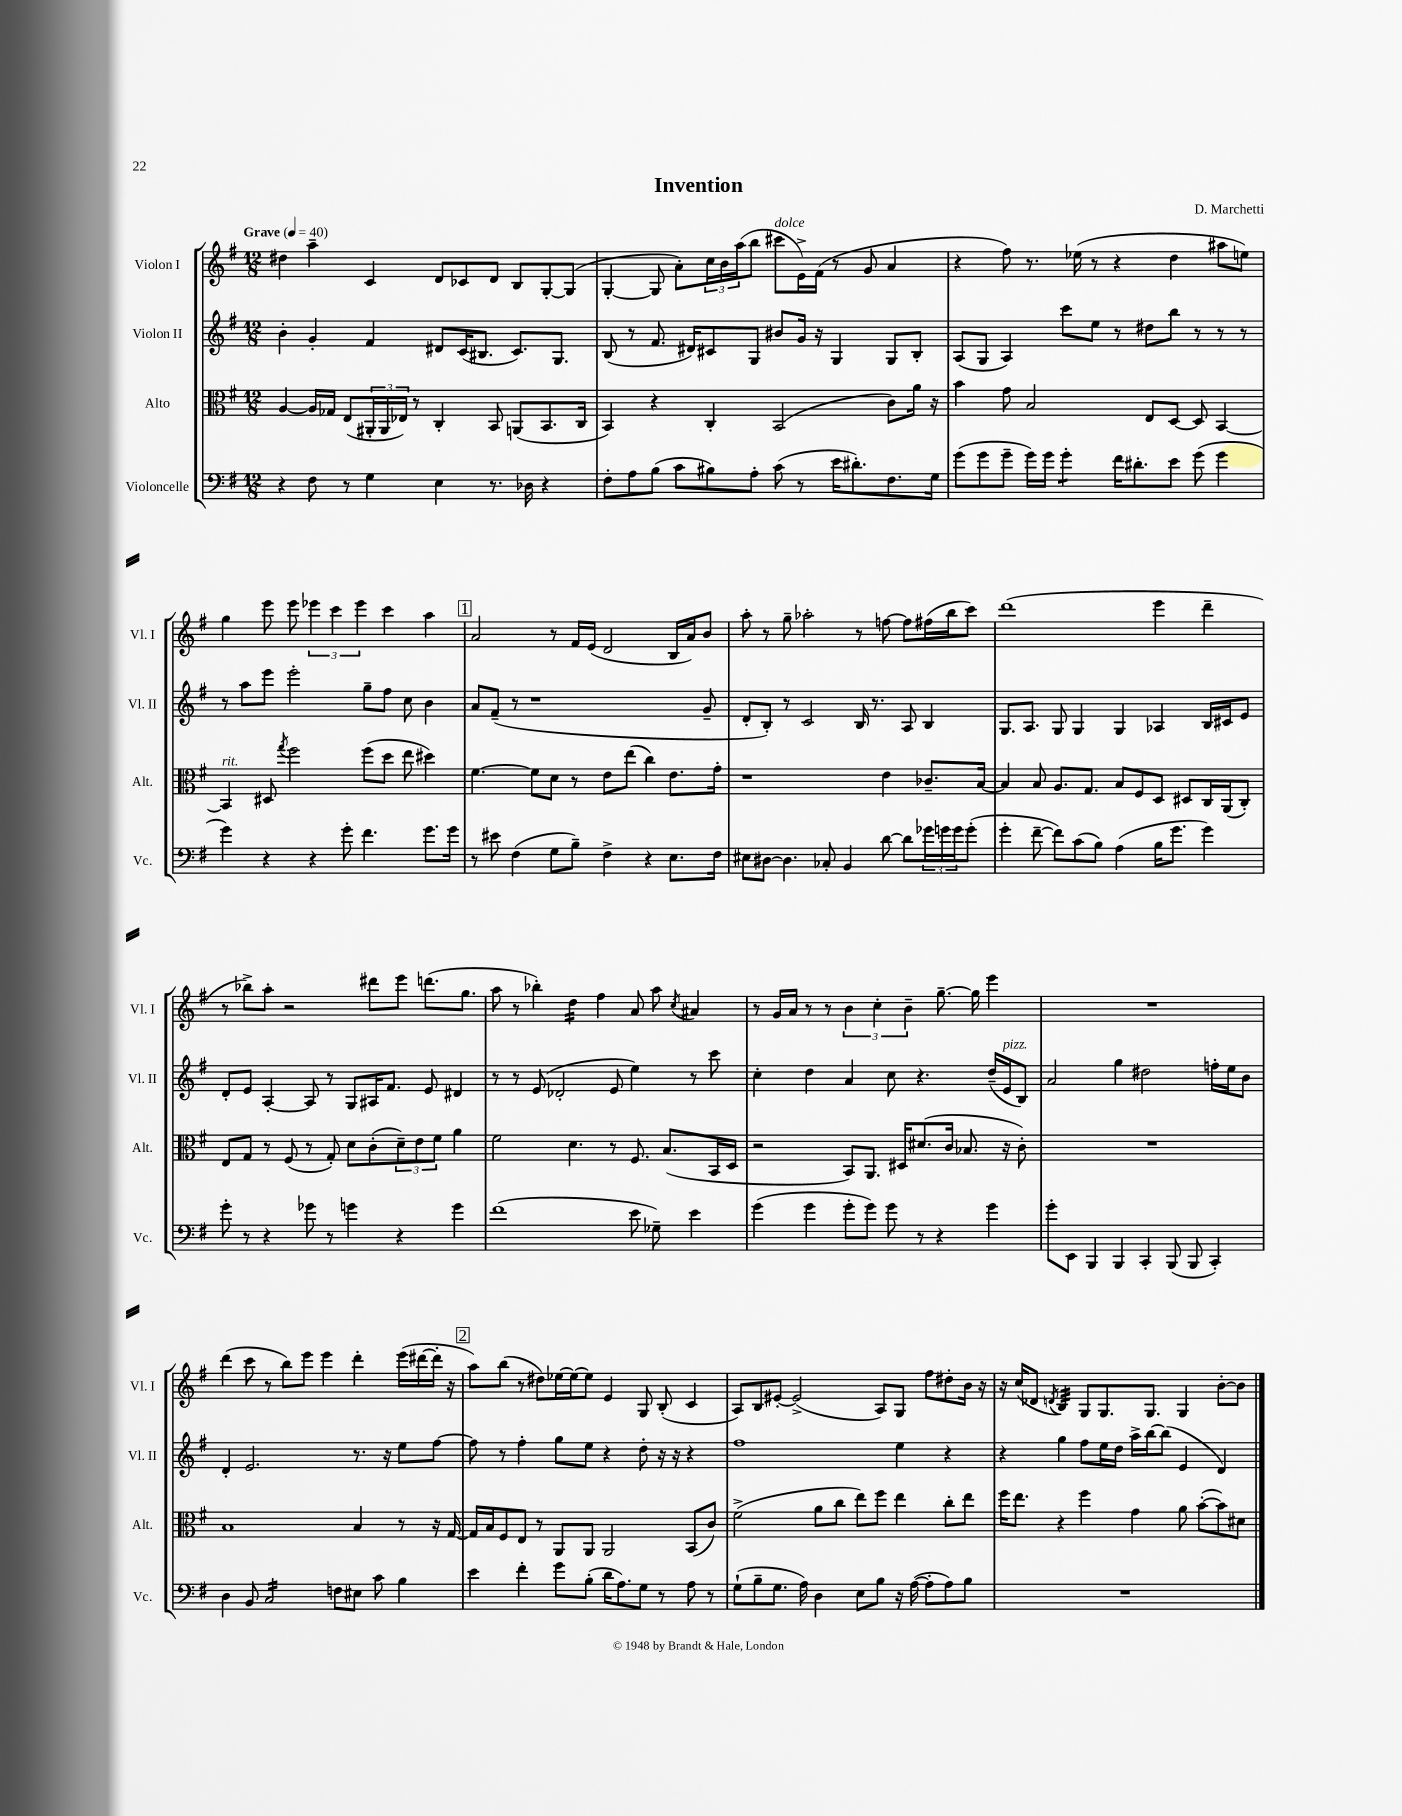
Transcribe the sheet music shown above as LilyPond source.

\header { title = "Invention" composer = "D. Marchetti" }
<<
\new StaffGroup <<
\new Staff = "s0" \with { instrumentName = "Violon I" shortInstrumentName = "Vl. I" } {
    \clef treble \key g \major \numericTimeSignature \time 12/8 \tempo "Grave" 4 = 40
    dis''4 a''4-- c'4 d'8 ces'8 d'8 b8 g8~-. g8( |
    g4~-. g8 a'8-.) \tuplet 3/2 { c''16 b'16 a''16( } b''8 cis'''8^\markup { \italic "dolce" } e'16->) fis'16( r8 g'8 a'4 |
    r4 fis''8) r8. ees''16( r8 r4 d''4 ais''8 e''8) |
    g''4 e'''8 e'''8 \tuplet 3/2 { ees'''4 c'''4 ees'''4 } c'''4 a''4 |
    \mark \markup { \box "1" } a'2 r8 fis'16 e'16( d'2 b16 a'16) b'8 |
    a''8-. r8 g''8-- aes''2-. r8 f''8~ f''8 fis''16( b''16 c'''8) |
    d'''1( e'''4 d'''4-- |
    r8 bes''8->) a''8-. r2 dis'''8 e'''8 d'''8.( g''8. |
    a''8 r8 bes''4-.) d''4:16 fis''4 a'8 a''8 \acciaccatura { c''8 } ais'4 |
    r8 g'16 a'16 r8 r8 \tuplet 3/2 { b'4 c''4-. b'4-- } g''8.~-- g''16 e'''4 |
    R1. |
    d'''4( c'''8 r8 b''8) e'''8 e'''4 d'''4-. e'''16( dis'''16~ dis'''16-. r16 |
    \mark \markup { \box "2" } a''8) b''8( r8 dis''8) ees''16~ ees''16~ ees''8 e'4 g8 b8-.( c'4 |
    a8) b8 eis'8~-. eis'2->( a8) g8 fis''8 dis''8-. b'16 r16 |
    r16 c''16( des'8 \acciaccatura { d'8 } b4:32) g8 g8. g8. g4 b'8~-. b'8 \bar "|." |
}
\new Staff = "s1" \with { instrumentName = "Violon II" shortInstrumentName = "Vl. II" } {
    \clef treble \key g \major \numericTimeSignature \time 12/8
    b'4-. g'4-. fis'4 dis'8 c'16( bis8. c'8.) g8. |
    b8( r8 fis'8. dis'16) cis'8 g8 bis'8 g'16 r16 g4 g8 b8-. |
    a8( g8 a4) c'''8 e''8 r8 dis''8 b''8 r8 r8 r8 |
    r8 a''8 e'''8 e'''2-. g''8-- fis''8 c''8 b'4 |
    \mark \markup { \box "1" } a'8 fis'8--( r8 r1 g'8-- |
    d'8-. b8-.) r8 c'2 b16 r8. a8 b4 |
    g8. a8. g8 g4 g4 aes4 b16 cis'16 e'8 |
    d'8-. e'8 a4~-. a8 r8 g8 ais16 fis'8. e'8 dis'4 |
    r8 r8 e'8( des'2-. e'8 e''4) r8 c'''8 |
    c''4-. d''4 a'4 c''8 r4. d''16--( e'16^\markup { \italic "pizz." } b8) |
    a'2 g''4 dis''2 f''16-. e''16 b'8 |
    d'4-. e'2. r8. r16 e''8 fis''8~ |
    \mark \markup { \box "2" } fis''8 r8 fis''4-. g''8 e''8 r4 d''8-. r16 r16 r4 |
    fis''1 e''4 r4 |
    r4 g''4 fis''8 e''16 d''16 a''16-> b''16~ b''8( e'4 d'4) \bar "|." |
}
\new Staff = "s2" \with { instrumentName = "Alto" shortInstrumentName = "Alt." } {
    \clef alto \key g \major \numericTimeSignature \time 12/8
    a4~ a16 ges16 e8( \tuplet 3/2 { ais,16-. ais,16 ees16) } r8 c4-. b,8 a,8( b,8. c16 |
    b,4) r4 c4-. b,2( c'8) a'16 r16 |
    b'4 g'8 b2 e8 d8~ d8 b,4~ |
    b,4^\markup { \italic "rit." } dis8 \acciaccatura { g''8 } fis''2 fis''8( d''8 e''8 dis''4) |
    \mark \markup { \box "1" } fis'4.~ fis'8 d'8 r8 e'8 e''8( c''4) e'8. g'16-. |
    r1 e'4 ces'8.-- b16~ |
    b4 b8 a8. g8. b8 fis8 d8 dis8 c16 a,16( c8-.) |
    e8 g8 r8 fis8( r8 g8-.) d'8 c'8-.( \tuplet 3/2 { d'8--) e'8 fis'8 } a'4 |
    fis'2 d'4. r8 fis8. b8.( b,16 d16 |
    r2 b,8) a,8. dis16 dis'8.( c'16 bes8. r16 c'8-.) |
    R1. |
    b1 b4 r8 r16 g16~ |
    \mark \markup { \box "2" } g16 b16 fis8 e8 r8 a,8 a,8 a,2 b,8( c'8) |
    fis'2->( a'8 c''8 e''8) fis''8 e''4 c''8-. e''8 |
    fis''16 e''8. r4 fis''4 g'4 a'8 b'8~-.( b'8) dis'8 \bar "|." |
}
\new Staff = "s3" \with { instrumentName = "Violoncelle" shortInstrumentName = "Vc." } {
    \clef bass \key g \major \numericTimeSignature \time 12/8
    r4 fis8 r8 g4 e4 r8. des16 r4 |
    fis8-. a8 b8( c'8 bis8) a8-. c'8( r8 e'16 dis'8.-.) fis8. g16 |
    g'8( g'8 g'8-- g'16) g'16 g'4:8-. fis'16 dis'8.-. e'8 g'8( g'4 |
    g'4) r4 r4 g'8-. fis'4. g'8. g'16 |
    \mark \markup { \box "1" } r8 eis'8 fis4( g8 b8--) fis4-> r4 e8. fis16 |
    eis8 dis8~ dis4. ces8-. b,4 d'8~ d'8 \tuplet 3/2 { ges'16 g'16 g'16 } g'8-.( |
    g'4-. fis'8~-- fis'8) c'8( b8) a4( b16 g'8. g'4) |
    g'8-. r8 r4 ges'8 r8 g'4 r4 g'4 |
    fis'1( e'8 ges8--) e'4 |
    g'4( g'4 g'8-. g'8) g'8 r8 r4 g'4 |
    g'8-. e,8 b,,4 b,,4 c,4-. b,,8( b,,8 c,4-.) |
    d4 b,8 c2:16 f8 eis8 c'8 b4 |
    \mark \markup { \box "2" } e'4 fis'4-. g'8 b8-.( d'16 a8.) g8 r8 a8 r8 |
    g8-!( b8-- g8. a16) d4 e8 b8 r16 a16~( a8-. a8) b8 |
    R1. \bar "|." |
}
>>
>>
\layout { \context { \Score \remove "Bar_number_engraver" } }
